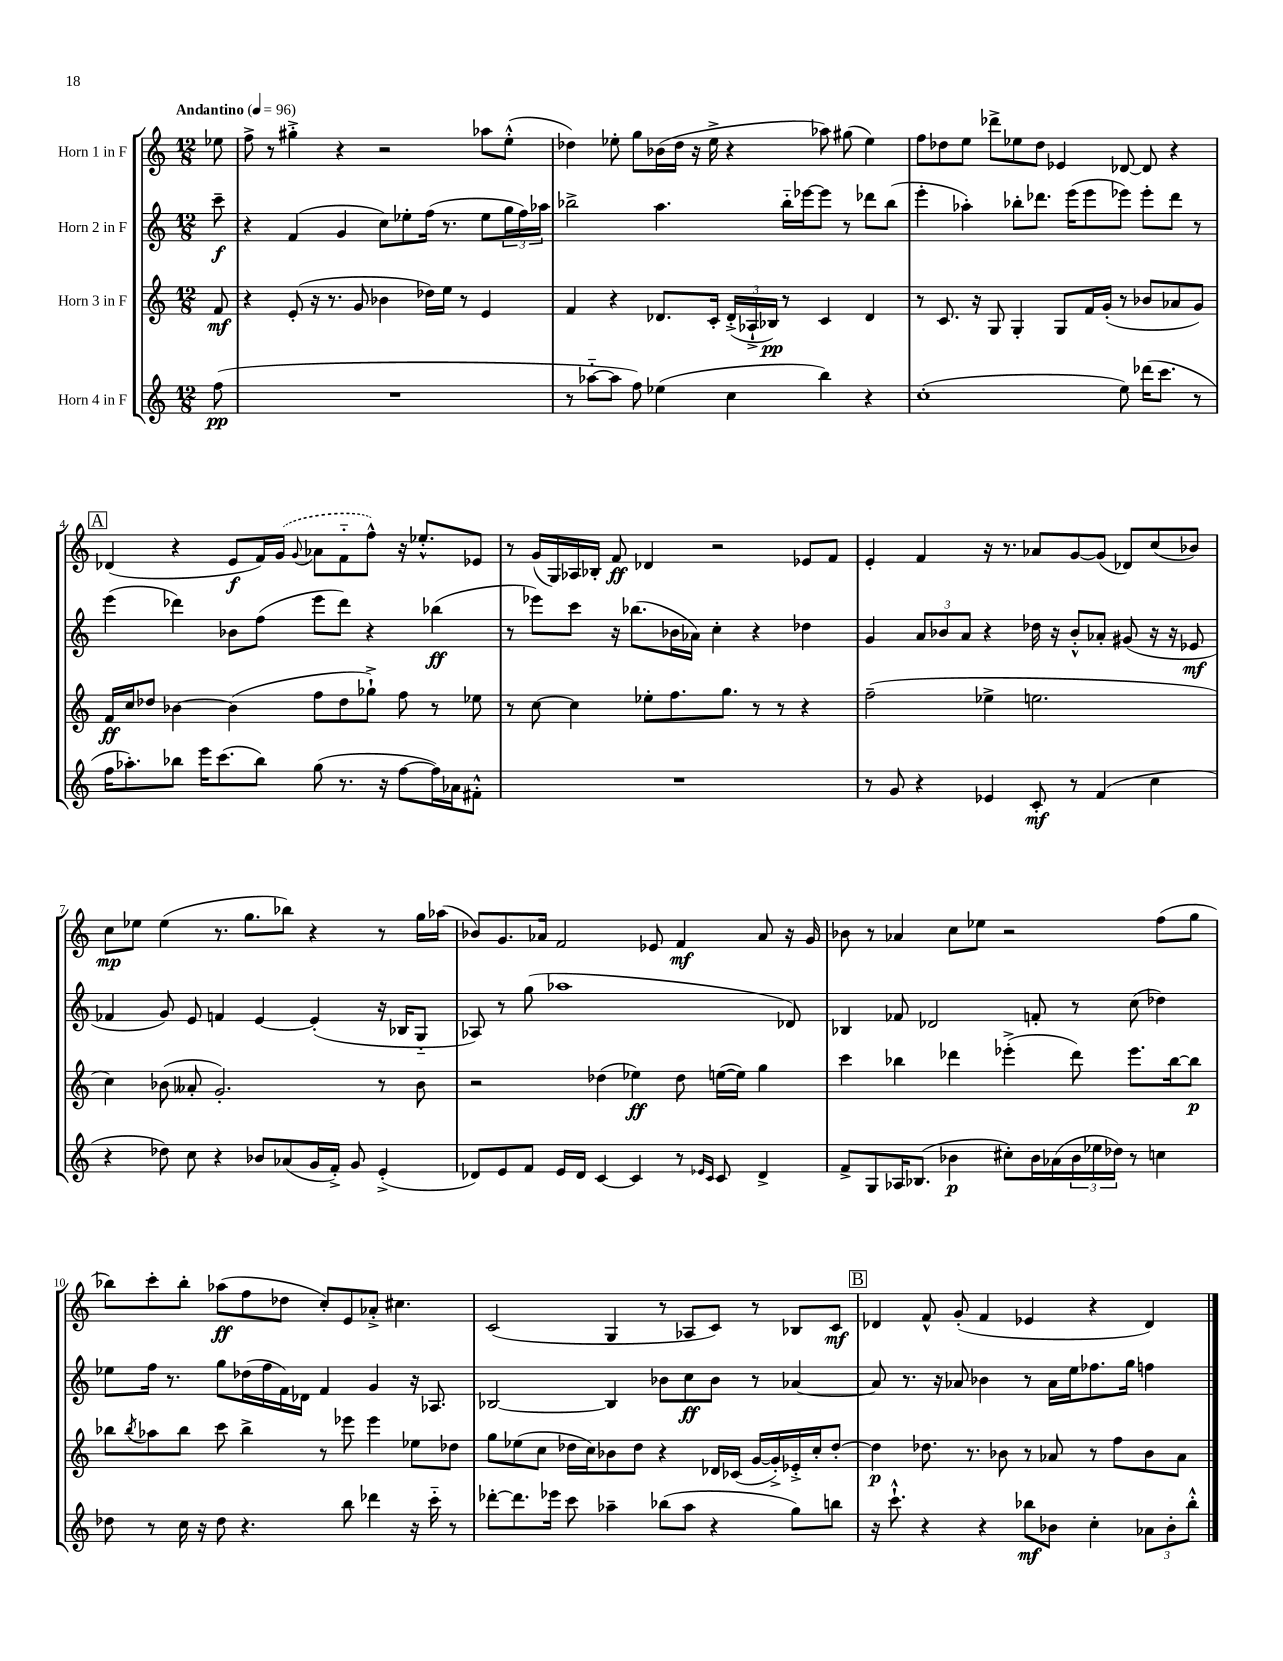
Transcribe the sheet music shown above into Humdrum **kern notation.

**kern	**dynam	**kern	**dynam	**kern	**dynam	**kern	**dynam
*part4	*part4	*part3	*part3	*part2	*part2	*part1	*part1
*staff4	*staff4	*staff3	*staff3	*staff2	*staff2	*staff1	*staff1
*I"Horn 4 in F	*	*I"Horn 3 in F	*	*I"Horn 2 in F	*	*I"Horn 1 in F	*
*clefG2	*	*clefG2	*	*clefG2	*	*clefG2	*
*k[]	*	*k[]	*	*k[]	*	*k[]	*
*M12/8	*	*M12/8	*	*M12/8	*	*M12/8	*
*MM96	*	*MM96	*	*MM96	*	*MM96	*
=	=	=	=	=	=	=	=
!	!	!	!	!	!	!LO:TX:a:B:t=Andantino	!
(8ff\	pp	8f/	mf	8ccc~\	f	8ee-X\	.
=1	=1	=1	=1	=1	=1	=1	=1
1.r	.	4r	.	4r	.	8ff^\	.
.	.	.	.	.	.	8r	.
.	.	(8e'/	.	(4f/	.	4gg#X'^\	.
.	.	16r	.	.	.	.	.
.	.	8.r	.	.	.	.	.
.	.	.	.	4g/	.	4r	.
.	.	8g/	.	.	.	.	.
.	.	4b-X\	.	8cc\L)	.	2r	.
.	.	.	.	8ee-X'\	.	.	.
.	.	16dd-X\LL)	.	(16ff\Jk	.	.	.
.	.	16ee\JJ	.	8.r	.	.	.
.	.	8r	.	.	.	.	.
.	.	4e/	.	8ee-\L	.	8aa-X\L	.
.	.	.	.	24gg\L	.	(8ee'^^\J	.
.	.	.	.	24ff\)	.	.	.
.	.	.	.	24aa-X\JJ	.	.	.
=2	=2	=2	=2	=2	=2	=2	=2
8r	.	4f/	.	2bb-X^\	.	4dd-X\)	.
[8aa-X\L	.	.	.	.	.	.	.
8aa-\J]	.	4r	.	.	.	8ee-X'\	.
8ff\)	.	.	.	.	.	8gg\L	.
(4ee-X\	.	8.d-X/L	.	4.aa\	.	(16b-X\L	.
.	.	.	.	.	.	16dd-\JJ	.
.	.	.	.	.	.	16r	.
.	.	16c'/Jk	.	.	.	16ee-^\	.
4cc\	.	(24d-'^/LL	.	.	.	4r	.
.	.	24A-X`^/	.	.	.	.	.
.	.	24B-X/JJ)	pp	.	.	.	.
.	.	8r	.	16bb-\LL	.	.	.
.	.	.	.	[16eee-X\J	.	.	.
4bb\)	.	4c/	.	8eee-\J]	.	8aa-X\)	.
.	.	.	.	8r	.	(8gg#X\	.
4r	.	4d-/	.	8ddd-X\L	.	4ee-\)	.
.	.	.	.	(8bb-\J	.	.	.
=3	=3	=3	=3	=3	=3	=3	=3
(1cc'	.	8r	.	4eee'\	.	8ff\L	.
.	.	8.c/	.	.	.	8dd-X\	.
.	.	.	.	4aa-X'\)	.	8ee\J	.
.	.	16r	.	.	.	.	.
.	.	8G/	.	.	.	8ddd-X^\L	.
.	.	4G'/	.	8bb-X'\L	.	8ee-X\	.
.	.	.	.	8.ddd-X\J	.	8dd-\J	.
.	.	8G/L	.	.	.	4e-X/	.
.	.	.	.	(16eee\KL	.	.	.
.	.	16f/L	.	8eee\	.	.	.
.	.	(16g'/JJ	.	.	.	.	.
8ee\)	.	8r	.	8eee-X\J)	.	[8d-X/	.
(16ddd-X\KL	.	8b-X/L	.	8eee-'\L	.	8d-/]	.
8.ccc\J	.	.	.	.	.	.	.
.	.	8a-X/	.	8ddd-\J	.	4r	.
8r	.	8g/J)	.	8r	.	.	.
!!LO:LB:g=z
!!LO:REH:place=s1:t=A
=4	=4	=4	=4	=4	=4	=4	=4
16ff\KL	.	16f/LL	ff	(4eee\	.	(4d-X/	.
8.aa-X'\)	.	16cc/J	.	.	.	.	.
.	.	8dd-X/J	.	.	.	.	.
8bb-X\J	.	[4b-X\	.	4ddd-X\)	.	4r	.
16eee\KL	.	.	.	.	.	.	.
(8.ccc\	.	.	.	.	.	.	.
.	.	(4b-\]	.	8b-X\L	.	8e/L	f
8bb-\J)	.	.	.	(8ff\J	.	16f/L)	.
.	.	.	.	.	.	(16g/JJ	.
.	.	.	.	.	.	8qqg/	.
(8gg\	.	8ff\L	.	8eee\L	.	8a-X\L	.
8.r	.	8dd-\	.	8ddd-\J)	.	8f\	.
.	.	8gg-X`^\J)	.	4r	.	8ff^^\J)	.
16r	.	.	.	.	.	.	.
[8ff\L	.	8ff\	.	.	.	16r	.
.	.	.	.	.	.	8.ee-X'^^/L	.
16ff\L])	.	8r	.	(4bb-X\	ff	.	.
16a-X\J	.	.	.	.	.	.	.
8f#X'^^\J	.	8ee-X\	.	.	.	8e-X/J	.
=5	=5	=5	=5	=5	=5	=5	=5
1.r	.	8r	.	8r	.	8r	.
.	.	[8cc\	.	8eee-X\L)	.	(16g/LL	.
.	.	.	.	.	.	16G/)	.
.	.	4cc\]	.	8ccc\J	.	16A-X/	.
.	.	.	.	.	.	16B-X'/JJ	.
.	.	.	.	16r	.	8f/	ff
.	.	.	.	(8.bb-X\L	.	.	.
.	.	8ee-X'\L	.	.	.	4d-X/	.
.	.	8.ff\	.	16b-X\L	.	.	.
.	.	.	.	16a-X\JJ)	.	.	.
.	.	.	.	4cc'\	.	2r	.
.	.	8.gg\J	.	.	.	.	.
.	.	8r	.	4r	.	.	.
.	.	8r	.	.	.	.	.
.	.	4r	.	4dd-X\	.	8e-X/L	.
.	.	.	.	.	.	8f/J	.
=6	=6	=6	=6	=6	=6	=6	=6
8r	.	(2ff~\	.	4g/	.	4e'/	.
8g/	.	.	.	.	.	.	.
4r	.	.	.	12a/L	.	4f/	.
.	.	.	.	12b-X/	.	.	.
.	.	.	.	12a/J	.	.	.
4e-X/	.	4ee-X^\	.	4r	.	16r	.
.	.	.	.	.	.	8.r	.
8c'/	mf	2.een\	.	16dd-X\	.	8a-X/L	.
.	.	.	.	16r	.	.	.
8r	.	.	.	8b-'^^/L	.	[8g/	.
(4f/	.	.	.	8a-X'/J	.	(8g/J]	.
.	.	.	.	(8g#X/	.	8d-X/L)	.
4cc\	.	.	.	16r	.	(8cc/	.
.	.	.	.	16r	.	.	.
.	.	.	.	8e-X/	mf	8b-X/J)	.
!!LO:LB:g=z
=7	=7	=7	=7	=7	=7	=7	=7
4r	.	4cc\)	.	4f-X/	.	8cc\L	mp
.	.	.	.	.	.	8ee-X\J	.
8dd-X\)	.	(8b-X\	.	8g/)	.	(4ee-\	.
8cc\	.	8a--X'/	.	8e/	.	.	.
4r	.	2.g'/)	.	4fn/	.	8.r	.
.	.	.	.	.	.	8.gg\L	.
8b-X/L	.	.	.	[4e/	.	.	.
(8a-X/	.	.	.	.	.	8bb-X\J)	.
16g/L	.	.	.	(4e'/]	.	4r	.
16f'^/JJ)	.	.	.	.	.	.	.
8g/	.	.	.	.	.	.	.
(4e'^/	.	8r	.	16r	.	8r	.
.	.	.	.	16B-X/KL	.	.	.
.	.	8b-\	.	8G/J	.	16gg\LL	.
.	.	.	.	.	.	(16aa-X\JJ	.
=8	=8	=8	=8	=8	=8	=8	=8
8d-X/L)	.	2r	.	8A-X/)	.	8b-X/L)	.
8e/	.	.	.	8r	.	8.g/	.
8f/J	.	.	.	(8gg\	.	.	.
.	.	.	.	.	.	16a-X/Jk	.
16e/LL	.	.	.	1aa-X	.	2f/	.
16d-/JJ	.	.	.	.	.	.	.
[4c/	.	(4dd-X\	.	.	.	.	.
4c/]	.	4ee-X\)	ff	.	.	.	.
.	.	.	.	.	.	8e-X/	.
8r	.	8dd-\	.	.	.	4f/	mf
16qqe-X/LL	.	.	.	.	.	.	.
16qqc/JJ	.	.	.	.	.	.	.
8c/	.	([16een\LL	.	.	.	.	.
.	.	16ee\JJ])	.	.	.	.	.
4d-^/	.	4gg\	.	.	.	8a-/	.
.	.	.	.	8d-X/)	.	16r	.
.	.	.	.	.	.	16g/	.
=9	=9	=9	=9	=9	=9	=9	=9
8f^/L	.	4ccc\	.	4B-X/	.	8b-X\	.
8G/	.	.	.	.	.	8r	.
16A-X/K	.	4bb-X\	.	8f-X/	.	4a-X/	.
(8.B-X/J	.	.	.	.	.	.	.
.	.	.	.	2d-X/	.	.	.
4b-X\	p	4ddd-X\	.	.	.	8cc\L	.
.	.	.	.	.	.	8ee-X\J	.
8cc#X'\L)	.	(4eee-X'^\	.	.	.	2r	.
16b-\L	.	.	.	8fn'/	.	.	.
(16a-X\	.	.	.	.	.	.	.
24b-\	.	8ddd-\)	.	8r	.	.	.
24ee-X\	.	.	.	.	.	.	.
24dd-X\JJ)	.	.	.	.	.	.	.
8r	.	8.eee-\L	.	(8cc\	.	.	.
4ccn\	.	.	.	4dd-X\)	.	(8ff\L	.
.	.	[16bb-\k	.	.	.	.	.
.	.	8bb-\J]	p	.	.	8gg\J	.
!!LO:LB:g=z
=10	=10	=10	=10	=10	=10	=10	=10
8dd-X\	.	8bb-X\L	.	8ee-X\L	.	8bb-X\L)	.
.	.	8qbb-/	.	.	.	.	.
8r	.	8aa-X\	.	16ff\Jk	.	8ccc'\	.
.	.	.	.	8.r	.	.	.
16cc\	.	8bb-\J	.	.	.	8bb-'\J	.
16r	.	.	.	.	.	.	.
8dd-\	.	8ccc\	.	8gg\L	.	(8aa-X\L	ff
4.r	.	4bb-^\	.	(16dd-X\L	.	8ff\	.
.	.	.	.	16ff\	.	.	.
.	.	.	.	16f\)	.	8dd-X\J	.
.	.	.	.	16d-X\JJ	.	.	.
.	.	8r	.	4f/	.	8cc'/L)	.
8bb\	.	8eee-X\	.	.	.	8e/	.
4ddd-X\	.	4eee-\	.	4g/	.	8a-X'^/J	.
.	.	.	.	.	.	4.cc#X\	.
16r	.	8ee-X\L	.	16r	.	.	.
16ccc\	.	.	.	8.A-X/	.	.	.
8r	.	8dd-X\J	.	.	.	.	.
=11	=11	=11	=11	=11	=11	=11	=11
[8ddd-X'\L	.	8gg\L	.	[2B-X/	.	(2c/	.
8.ddd-\]	.	(8ee-X\	.	.	.	.	.
.	.	8cc\J	.	.	.	.	.
16eee-X\Jk	.	.	.	.	.	.	.
8ccc\	.	16dd-X\LL	.	.	.	.	.
.	.	16cc\J)	.	.	.	.	.
4aa-X~\	.	8b-X\	.	4B-/]	.	4G/	.
.	.	8dd-\J	.	.	.	.	.
(8bb-X\L	.	4r	.	8b-X\L	.	8r	.
8aa-\J	.	.	.	8cc\	ff	8A-X/L	.
4r	.	16d-X/LL	.	8b-\J	.	8c/J)	.
.	.	(16c-X/JJ	.	.	.	.	.
.	.	[16g/LL	.	8r	.	8r	.
.	.	16g'^/])	.	.	.	.	.
8gg\L)	.	16e-X'^/	.	[4a-X/	.	8B-X/L	.
.	.	16cc'/J	.	.	.	.	.
8bbn\J	.	[8dd-'/J	.	.	.	8c/J	mf
!!LO:REH:place=s1:t=B
=12	=12	=12	=12	=12	=12	=12	=12
16r	.	4dd-\]	p	8a-/]	.	4d-X/	.
8.ccc`^^\	.	.	.	.	.	.	.
.	.	.	.	8.r	.	.	.
4r	.	8.dd-X\	.	.	.	8f^^/	.
.	.	.	.	16r	.	.	.
.	.	.	.	8a-X/	.	(8g'/	.
.	.	8.r	.	.	.	.	.
4r	.	.	.	4b-X\	.	4f/	.
.	.	8b-X\	.	.	.	.	.
8bb-X\L	mf	8r	.	8r	.	4e-X/	.
8b-X\J	.	8a-X/	.	16a-\LL	.	.	.
.	.	.	.	16ee\J	.	.	.
4cc'\	.	8r	.	8.ff-X\	.	4r	.
.	.	8ff\L	.	.	.	.	.
.	.	.	.	16gg\Jk	.	.	.
12a-X\L	.	8b-\	.	4ffn\	.	4d-/)	.
12b-'\	.	.	.	.	.	.	.
.	.	8a-\J	.	.	.	.	.
12bb-'^^\J	.	.	.	.	.	.	.
==	==	==	==	==	==	==	==
*-	*-	*-	*-	*-	*-	*-	*-
